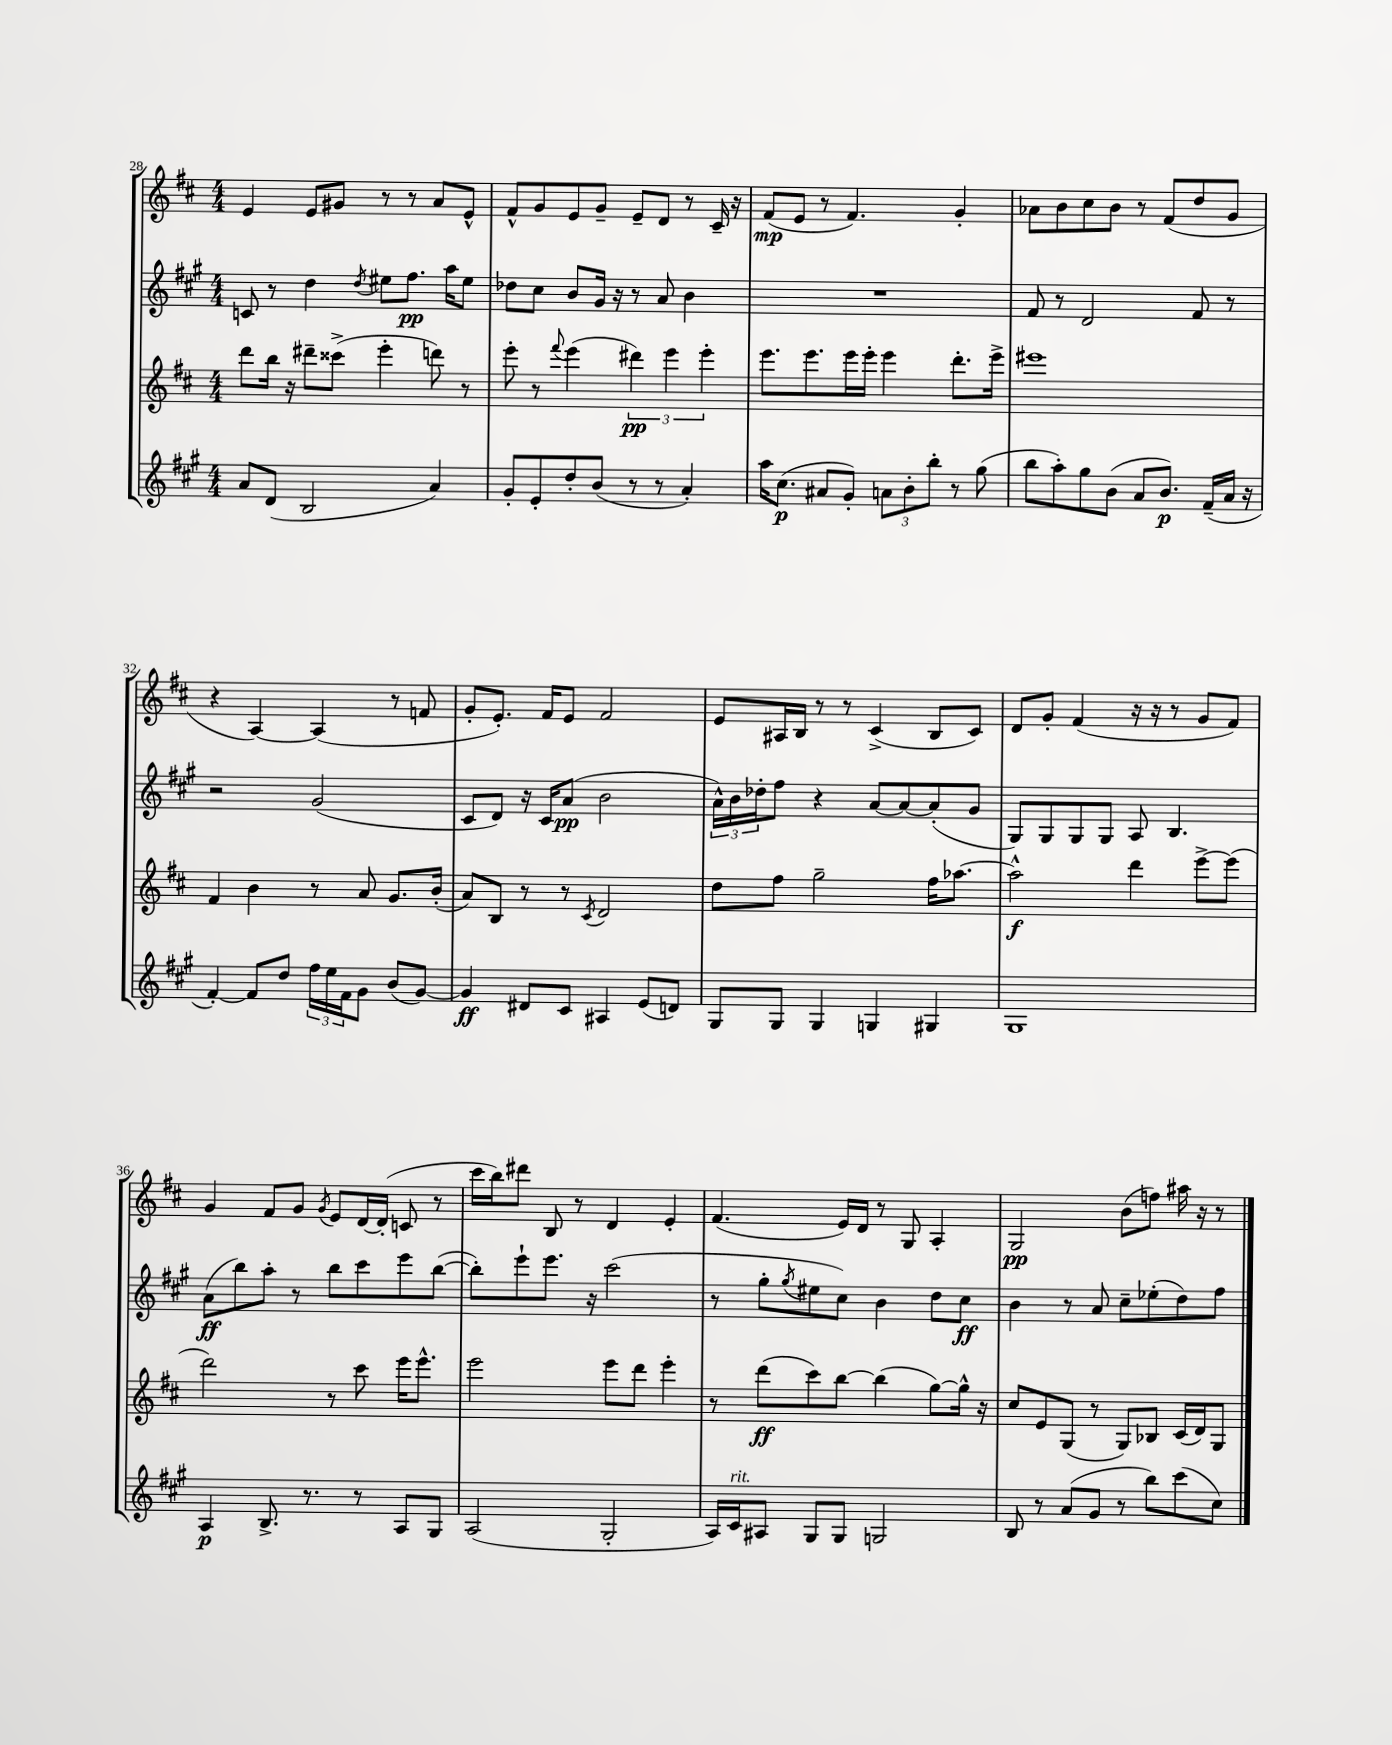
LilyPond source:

<<
\new StaffGroup <<
\new Staff = "s0" {
    \clef treble \key d \major \numericTimeSignature \time 4/4
    e'4 e'8 gis'8 r8 r8 a'8 e'8-^ |
    fis'8-^ g'8 e'8 g'8-- e'8-- d'8 r8 cis'16-- r16 |
    fis'8\mp( e'8 r8 fis'4.) g'4-. |
    aes'8 b'8 cis''8 b'8 r8 fis'8( d''8 g'8 |
    r4 a4~) a4( r8 f'8 |
    g'8-. e'8.-.) fis'16 e'8 fis'2 |
    e'8 ais16 b16 r8 r8 cis'4->( b8 cis'8) |
    d'8 g'8-. fis'4( r16 r16 r8 g'8 fis'8) |
    g'4 fis'8 g'8 \acciaccatura { g'8 } e'8 d'16~ d'16-.( c'8 r8 |
    cis'''16 b''16) dis'''8 b8 r8 d'4 e'4-. |
    fis'4.( e'16) d'16 r8 g8 a4-. |
    g2\pp b'8( f''8) ais''16 r16 r8 \bar "|." |
}
\new Staff = "s1" {
    \clef treble \key a \major \numericTimeSignature \time 4/4
    c'8 r8 d''4 \acciaccatura { d''8 } eis''8 fis''8.\pp a''16 eis''8 |
    des''8 cis''8 b'8 gis'16 r16 r8 a'8 b'4 |
    R1 |
    fis'8 r8 d'2 fis'8 r8 |
    r2 gis'2( |
    cis'8 d'8) r16 cis'16 a'8\pp( b'2 |
    \tuplet 3/2 { a'16-^) b'16 des''16-. } fis''8 r4 a'8~ a'8~ a'8-.( gis'8 |
    gis8) gis8 gis8 gis8 a8 b4. |
    a'8\ff( b''8) a''8-. r8 b''8 cis'''8 e'''8 b''8~( |
    b''8-.) e'''8-! e'''8. r16 cis'''2( |
    r8 gis''8-. \acciaccatura { gis''8 } eis''8 cis''8) b'4 d''8 cis''8\ff |
    b'4 r8 a'8 cis''8-- ees''8-.( d''8) fis''8 \bar "|." |
}
\new Staff = "s2" {
    \clef treble \key d \major \numericTimeSignature \time 4/4
    d'''8 b''16 r16 dis'''8-- cisis'''8->( e'''4-. d'''8) r8 |
    e'''8-. r8 \appoggiatura { fis'''8 } e'''4( \tuplet 3/2 { dis'''4\pp) e'''4 e'''4-. } |
    e'''8. e'''8. e'''16 e'''16-. e'''4 d'''8.-. e'''16-> |
    eis'''1 |
    fis'4 b'4 r8 a'8 g'8. b'16-.( |
    a'8) b8 r8 r8 \acciaccatura { cis'8 } d'2 |
    d''8 fis''8 g''2-- fis''16 aes''8.~ |
    aes''2-^\f d'''4 e'''8~-> e'''8( |
    d'''2) r8 cis'''8 e'''16 e'''8.-^ |
    e'''2 e'''8 d'''8 e'''4-. |
    r8 d'''8\ff( cis'''8) b''8~ b''4( g''8~) g''16-^ r16 |
    cis''8 e'8 g8( r8 g8) bes8 cis'16( d'16) g8 \bar "|." |
}
\new Staff = "s3" {
    \clef treble \key a \major \numericTimeSignature \time 4/4
    a'8 d'8( b2 a'4) |
    gis'8-. e'8-. d''8-. b'8( r8 r8 a'4-.) |
    a''16 cis''8.\p( ais'8 gis'8-.) \tuplet 3/2 { a'8 b'8-. b''8-. } r8 gis''8( |
    b''8 a''8-.) gis''8 b'8( a'8 b'8.\p) fis'16--( a'16 r16 |
    fis'4~-.) fis'8 d''8 \tuplet 3/2 { fis''16 e''16 fis'16 } gis'8 b'8( gis'8~) |
    gis'4\ff dis'8 cis'8 ais4 e'8( d'8) |
    gis8 gis8 gis4 g4 gis4 |
    gis1 |
    a4\p b8.-> r8. r8 a8 gis8 |
    a2( gis2-. |
    a16) cis'16^\markup { \italic "rit." } ais8 gis8 gis8 g2 |
    b8 r8 a'8( gis'8 r8 b''8) cis'''8( cis''8) \bar "|." |
}
>>
>>
\layout { \context { \Score currentBarNumber = #28 } }
